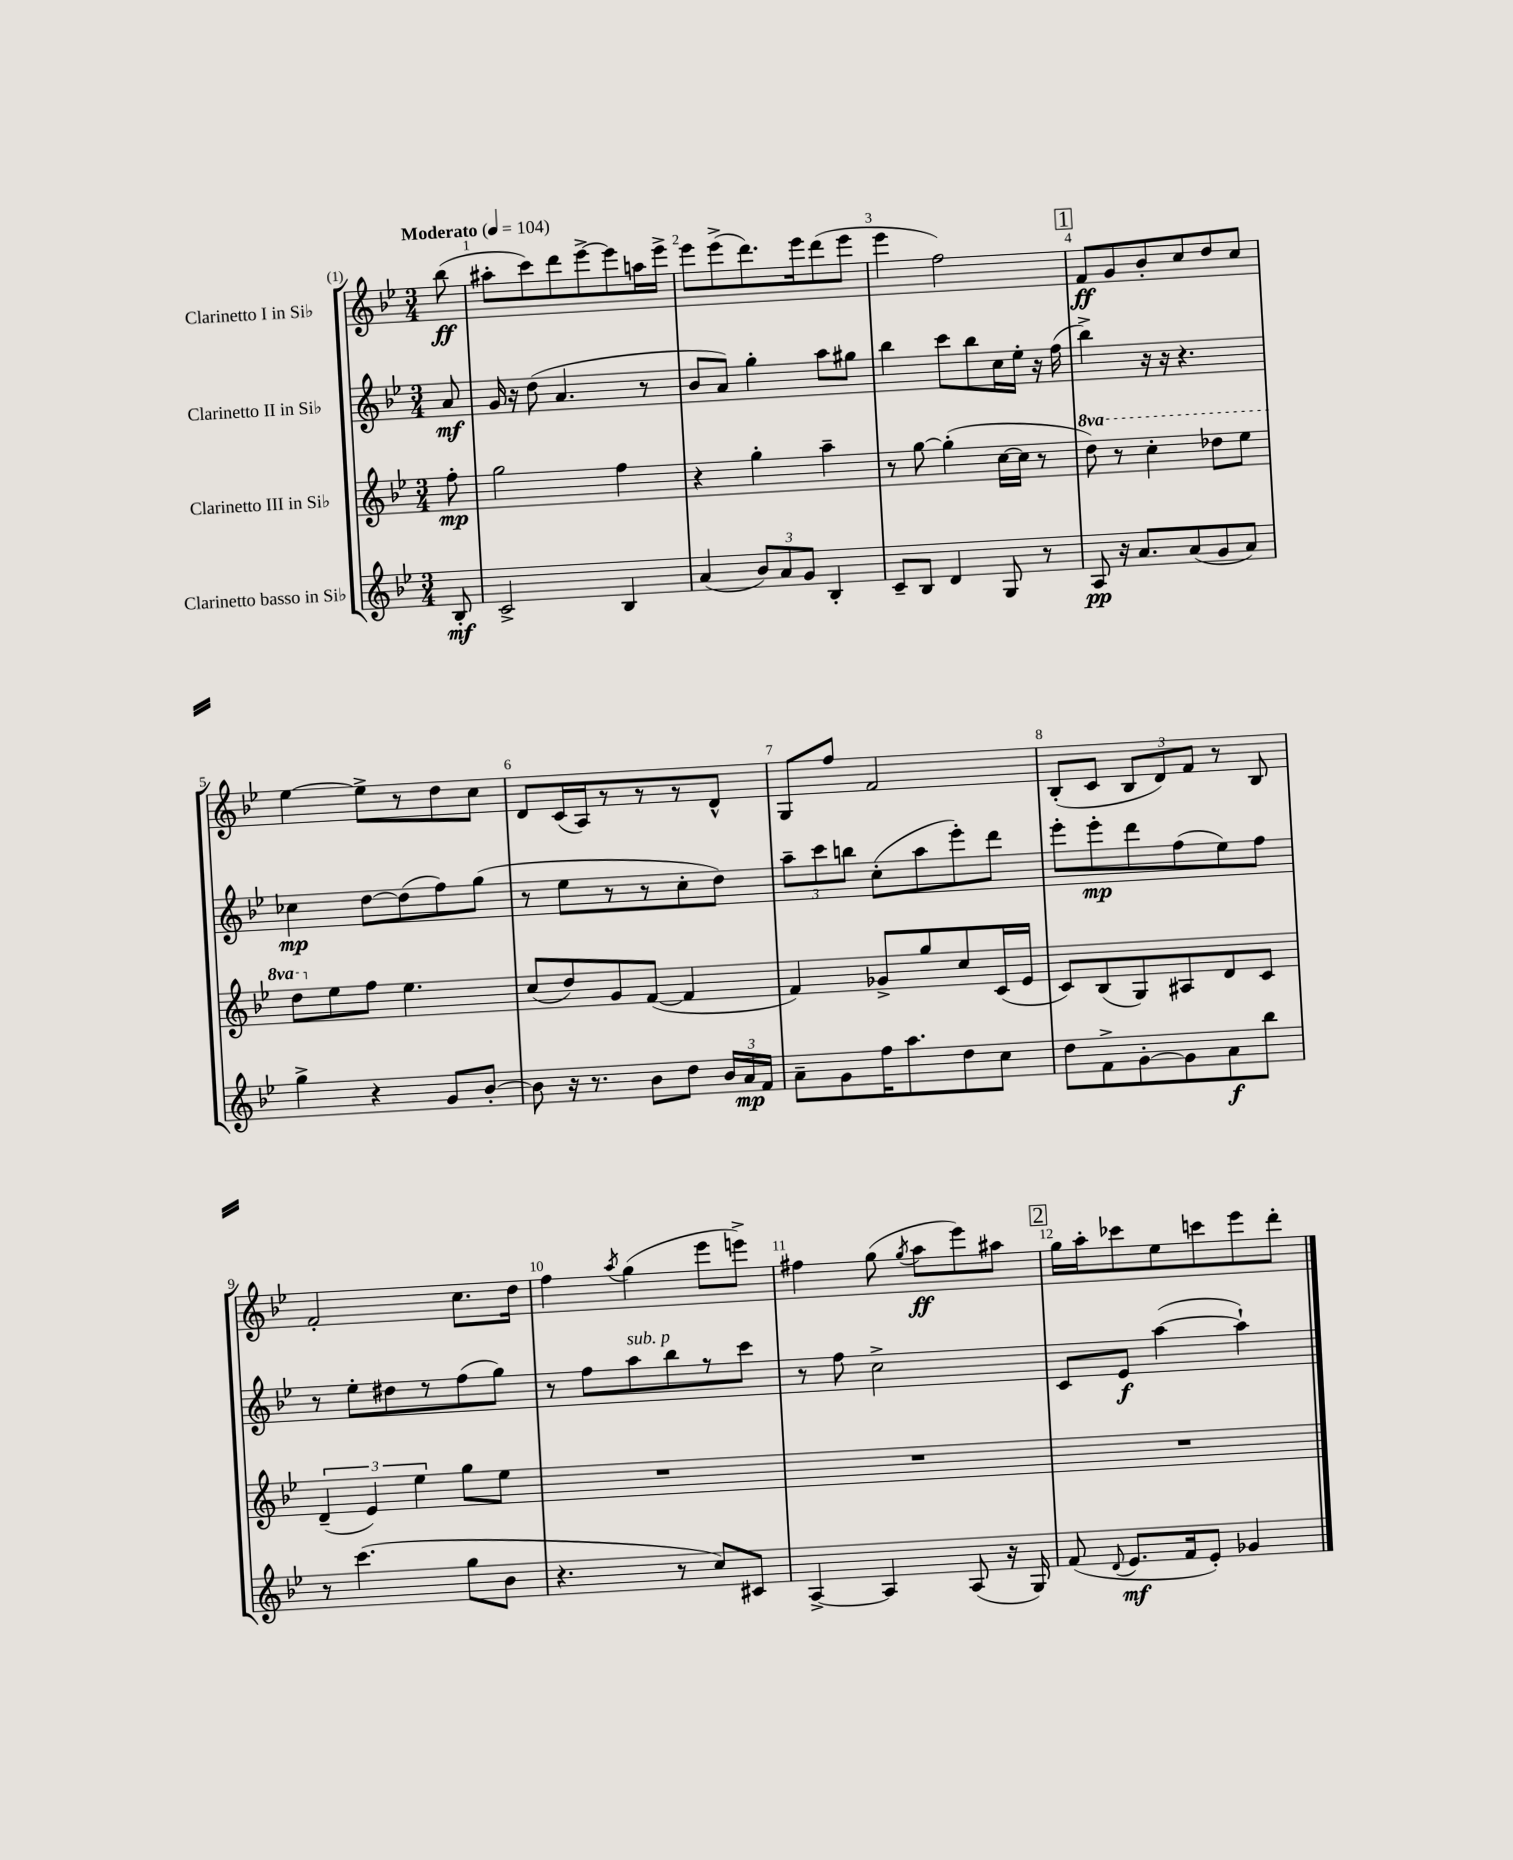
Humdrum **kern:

**kern	**kern	**kern	**kern
*staff4	*staff3	*staff2	*staff1
*clefG2	*clefG2	*clefG2	*clefG2
*k[b-e-]	*k[b-e-]	*k[b-e-]	*k[b-e-]
*M3/4	*M3/4	*M3/4	*M3/4
*MM104	*MM104	*MM104	*MM104
8B-'/	8ff'\	8a/	(8bb-\
=	=	=	=
2c^/	2gg\	16g/	8aa#'\L
.	.	16r	.
.	.	(8dd\	8ccc\)
.	.	4.a/	8ddd\
.	.	.	[8eee-^\
4B-/	4ff\	.	8eee-\]
.	.	8r	16aa\L
.	.	.	16eee-^\JJ
=	=	=	=
(4a/	4r	8b-/L	8eee-\L
.	.	8a/J)	(8eee-^\
12b-/L)	4gg'\	4gg'\	8.ddd\)
12a/	.	.	.
12g/J	.	.	.
.	.	.	16eee-\k
4B-'/	4aa~\	8aa\L	(8ddd\
.	.	8gg#\J	8eee-\J
=	=	=	=
8c~/L	8r	4bb-\	4eee-\
8B-/J	[8gg\	.	.
4d/	(4gg'\]	8ccc\L	2ff\)
.	.	8bb-\	.
8G/	[16cc\LL	16cc\L	.
.	16cc\]JJ	16ee-'\JJ	.
8r	8r	16r	.
.	.	(16ff\	.
=	=	=	=
8A/	8ddd\)	4bb-^\)	8f/L
16r	8r	.	8g/
8.a/L	.	.	.
.	4ccc'\	16r	8b-'/
.	.	16r	.
(8a/	.	4.r	8cc/
8g/	8ddd-\L	.	8dd/
8a/J)	8eee-\J	.	8cc/J
=	=	=	=
4gg^\	8ddd\L	4cc-\	[4ee-\
.	8ee-\	.	.
4r	8ff\J	[8dd\L	8ee-^\]L
.	4.ee-\	(8dd\]	8r
8g/L	.	8ff\)	8dd\
[8b-'/J	.	(8gg\J	8cc\J
=	=	=	=
8b-\]	(8cc/L	8r	8d/L
16r	8dd/)	8ee-\L	(16c/L
8.r	.	.	16A/J)
.	8g/	8r	8r
8b-\L	([8f/J	8r	8r
8dd\J	4f/]	8cc'\	8r
24b-/LL	.	8dd\J)	8d^^/J
24a/	.	.	.
24f/JJ	.	.	.
=	=	=	=
8a~\L	4f/)	12aa~\L	8G/L
.	.	12ccc\	.
8g\	.	.	8ff/J
.	.	12bb\J	.
16ff\K	8g-^/L	(8cc'\L	2f/
8.aa\	.	.	.
.	8gg/	8aa\	.
8dd\	8cc/	8eee-'\)	.
8cc\J	(16c/L	8ddd\J	.
.	16e-/JJ	.	.
=	=	=	=
8dd\L	8c/L)	8eee-'\L	(8B-'/L
8f^\	(8B-/	8eee-'\	8c/J
[8g'\	8G/)	8ddd\	12B-/L
.	.	.	12d/)
8g\]	8A#/	(8ff\	.
.	.	.	12f/J
8a\	8d/	8ee-\)	8r
8bb-\J	8c/J	8ff\J	8B-/
=	=	=	=
8r	(6d~/	8r	2f'/
(4.ccc\	.	8ee-'\L	.
.	6e-/)	.	.
.	.	8dd#\	.
.	6ee-\	.	.
.	.	8r	.
8gg\L	8gg\L	(8ff\	8.cc\L
8b-\J	8ee-\J	8gg\J)	.
.	.	.	16dd\Jk
=	=	=	=
4.r	2.r	8r	4ff\
.	.	8ff\L	.
.	.	.	8qaa/
.	.	8aa\	(4gg\
8r	.	8bb-\	.
8cc/L)	.	8r	8eee-\L
8c#/J	.	8ccc\J	8eee^\J)
=	=	=	=
[4A^/	2.r	8r	4ff#\
.	.	8ff\	.
4A/]	.	2cc^\	(8gg\
.	.	.	8qgg/
.	.	.	8aa\L
(8A/	.	.	8eee-\)
16r	.	.	8aa#\J
16G/)	.	.	.
=	=	=	=
(8f/	2.r	8c/L	16gg\LL
.	.	.	16aa'\J
8qqd/	.	.	.
8.e-/L	.	8e-/J	8ccc-\
.	.	([4aa\	8ee-\
16f/k	.	.	.
8e-'/J)	.	.	8ccc\
4g-/	.	4aa`\])	8eee-\
.	.	.	8ddd'\J
==	==	==	==
*-	*-	*-	*-
